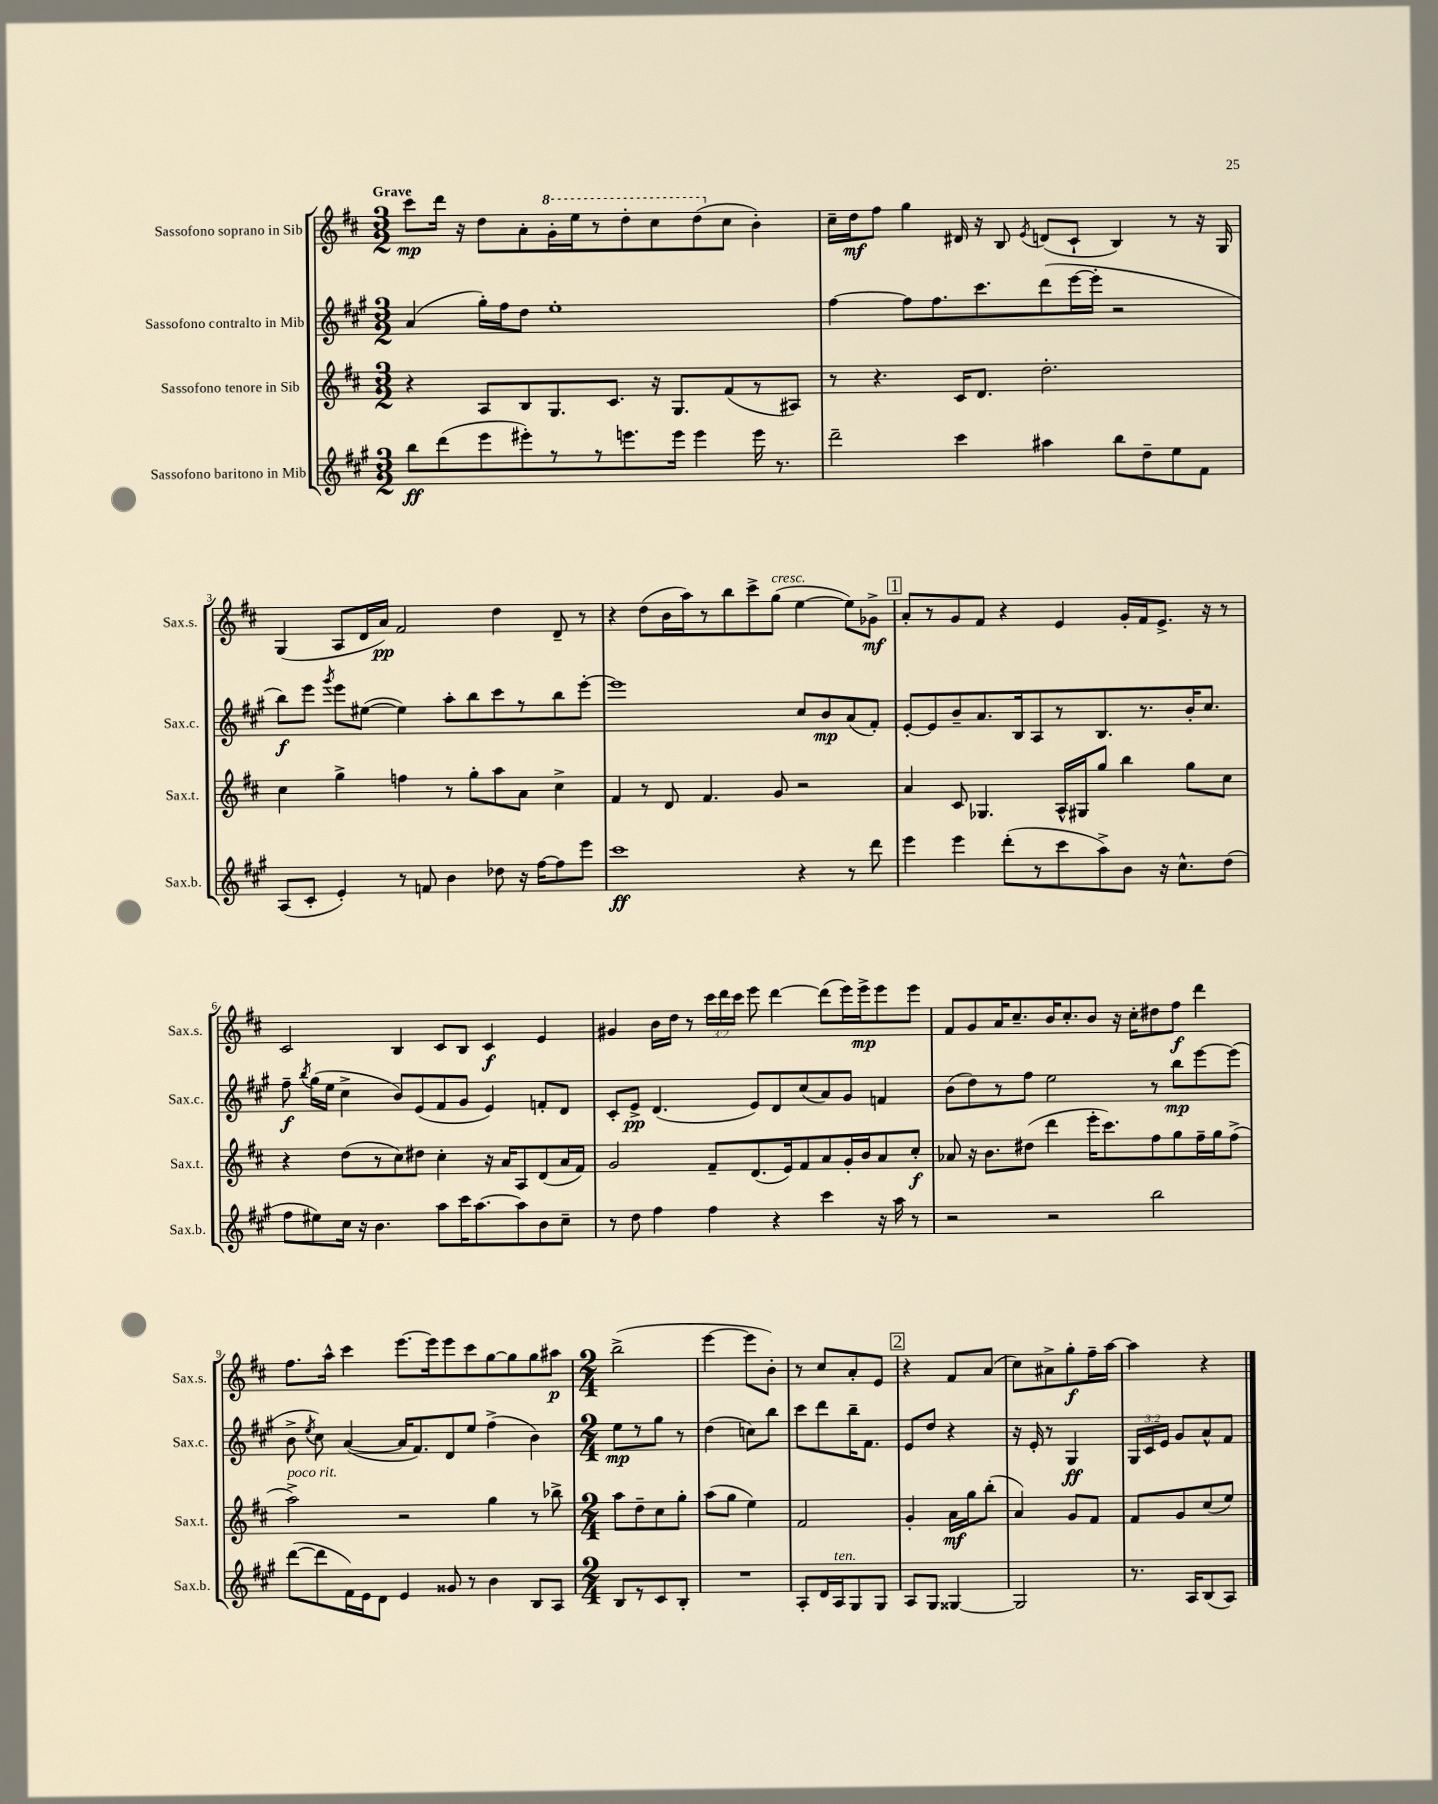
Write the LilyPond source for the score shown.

<<
\new StaffGroup <<
\new Staff = "s0" \with { instrumentName = "Sassofono soprano in Sib" shortInstrumentName = "Sax.s." } {
    \clef treble \key d \major \numericTimeSignature \time 3/2 \override Staff.TupletNumber.text = #tuplet-number::calc-fraction-text \tempo "Grave"
    \autoBeamOff cis'''8[\mp d'''16] r16 d''8[ a'8-. \ottava #1 g''16-. e'''16 r8 d'''8-. cis'''8 d'''8( \ottava #0 cis''8] b'4-.) |
    cis''16[-- d''16\mf fis''8] g''4 dis'16 r16 b8 \acciaccatura { e'8 } d'8[( cis'8]-! b4) r8 r16 g16 |
    g4( a8[ d'16 a'16]\pp) fis'2 d''4 d'8-- r8 |
    r4 d''8[( b'16 a''16) r8 b''8 cis'''8-> g''8]^\markup { \italic "cresc." }( e''4~ e''8[) ges'8]->\mf |
    \mark \markup { \box "1" } a'8[-. r8 g'8 fis'8] r4 e'4 g'16[-. fis'16 e'8.]-> r16 r8 |
    cis'2 b4 cis'8[ b8] cis'4\f e'4 |
    gis'4 b'16[ d''16] r8 \tuplet 3/2 { cis'''16[ d'''16 cis'''16] } e'''8 d'''4~ d'''8[( e'''16) e'''16->\mp e'''8 e'''8] |
    fis'8[ g'8 a'16 cis''8.-- b'16 cis''8.-. b'8] r16 cis''16[-. dis''8 fis''8]\f d'''4 |
    fis''8.[ a''16]-^ cis'''4 e'''8.[~ e'''16 e'''8 cis'''8 g''8~ g''8 g''8 ais''8]\p |
    \numericTimeSignature \time 2/4 b''2->( |
    e'''4~ e'''8[ b'8]-.) |
    r8 cis''8[ a'8-. e'8] |
    \mark \markup { \box "2" } r4 fis'8[ a'8]( |
    cis''8[) ais'8-> g''8-.\f fis''16-- a''16]~ |
    a''4 r4 \bar "|." |
}
\new Staff = "s1" \with { instrumentName = "Sassofono contralto in Mib" shortInstrumentName = "Sax.c." } {
    \clef treble \key a \major \numericTimeSignature \time 3/2 \override Staff.TupletNumber.text = #tuplet-number::calc-fraction-text
    \autoBeamOff a'4( gis''16[-.) fis''16 d''8] e''1-. |
    fis''4~ fis''8[ fis''8. cis'''8. d'''8( e'''16~ e'''16]-. r2 |
    b''8[\f) e'''8] \acciaccatura { gis'''8 } e'''8[ eis''8]~( eis''4) a''8[-. b''8 cis'''8 r8 b''8 e'''8]~-. |
    e'''1 cis''8[ b'8\mp a'8( fis'8]-.) |
    \mark \markup { \box "1" } e'8[~-. e'8 b'8-- a'8. b16 a8 r8 b8. r8. b'16-. cis''8.] |
    fis''8--\f \acciaccatura { b''8 } gis''16[( e''16] cis''4-> b'8[) e'8( fis'8 gis'8] e'4) f'8[-. d'8] |
    cis'8[-. e'8]->\pp d'4.( e'8[) d'8 cis''8( a'8) gis'8] f'4 |
    b'8[( d''8) r8 fis''8] e''2 r8 b''8[\mp e'''8~ e'''8]( |
    b'8-> \acciaccatura { e''8 } cis''8) a'4~( a'16[ fis'8.) d'8 e''8] fis''4->( b'4) |
    \numericTimeSignature \time 2/4 e''8[\mp r8 gis''8] r8 |
    d''4( c''8[) b''8] |
    cis'''8[ d'''8 b''16-- fis'8.] |
    \mark \markup { \box "2" } e'8[ d''8] r4 |
    r16 e'16-. r8 gis4\ff |
    \tuplet 3/2 { gis16[ cis'16 e'16] } gis'8[ a'8-^ fis'8] \bar "|." |
}
\new Staff = "s2" \with { instrumentName = "Sassofono tenore in Sib" shortInstrumentName = "Sax.t." } {
    \clef treble \key d \major \numericTimeSignature \time 3/2
    \autoBeamOff r4 a8[ b8 g8. cis'8.] r16 g8.[ fis'8( r8 ais8]) |
    r8 r4. cis'16[ d'8.] d''2.-. |
    cis''4 g''4-> f''4 r8 g''8[-. a''8 a'8] cis''4-> |
    fis'4 r8 d'8 fis'4. g'8 r2 |
    \mark \markup { \box "1" } a'4 cis'8 ges4. a16[-^ gis16 g''8] b''4 g''8[ cis''8] |
    r4 d''8[( r8 cis''8) dis''8] cis''4-. r16 a'16[ a8 d'8( a'16 fis'16]) |
    g'2 fis'8[-- d'8.( e'16) fis'8 a'8 g'16-. b'16 a'8 cis''8]-.\f |
    aes'8 r16 b'8.[ dis''8]( d'''4 e'''16[-. cis'''8.) fis''8 g''8 fis''16-- g''16 fis''8]->( |
    a''2->^\markup { \italic "poco rit." }) r2 g''4 r8 bes''8-> |
    \numericTimeSignature \time 2/4 a''8[ d''8-- cis''8 g''8]-. |
    a''8[( g''8] e''4) |
    fis'2 |
    \mark \markup { \box "2" } g'4-. a'16[\mf g''16 b''8]-.( |
    a'4) g'8[ fis'8] |
    fis'8[ g'8 cis''8( e''8]) \bar "|." |
}
\new Staff = "s3" \with { instrumentName = "Sassofono baritono in Mib" shortInstrumentName = "Sax.b." } {
    \clef treble \key a \major \numericTimeSignature \time 3/2
    \autoBeamOff b''8[\ff d'''8( e'''8 eis'''8-.) r8 r8 e'''8. e'''16] e'''4 e'''16 r8. |
    d'''2-- cis'''4 ais''4 b''8[ d''8-- e''8 fis'8] |
    a8[( cis'8]-. e'4-.) r8 f'8 b'4 des''8 r16 fis''16[~ fis''8 e'''8] |
    cis'''1\ff r4 r8 d'''8 |
    \mark \markup { \box "1" } e'''4 e'''4 d'''8[-.( r8 cis'''8 a''8->) b'8] r16 cis''8.[-^ d''8]( |
    fis''8[ eis''8) cis''16] r16 b'4. a''8[ cis'''16 a''8.~ a''8 b'8 cis''8]-- |
    r8 d''8 fis''4 fis''4 r4 cis'''4 r16 a''16 r8 |
    r2 r2 b''2 |
    d'''8[~( d'''8 fis'16) e'16 d'8] e'4 gisis'8 r8 b'4 b8[ a8] |
    \numericTimeSignature \time 2/4 b8[ r8 cis'8 b8]-. |
    R2 |
    a8[-. d'16 a16^\markup { \italic "ten." } gis8 gis8] |
    \mark \markup { \box "2" } a8[ gis8] gisis4~ |
    gisis2 |
    r8. a16[ b8( a8]) \bar "|." |
}
>>
>>
